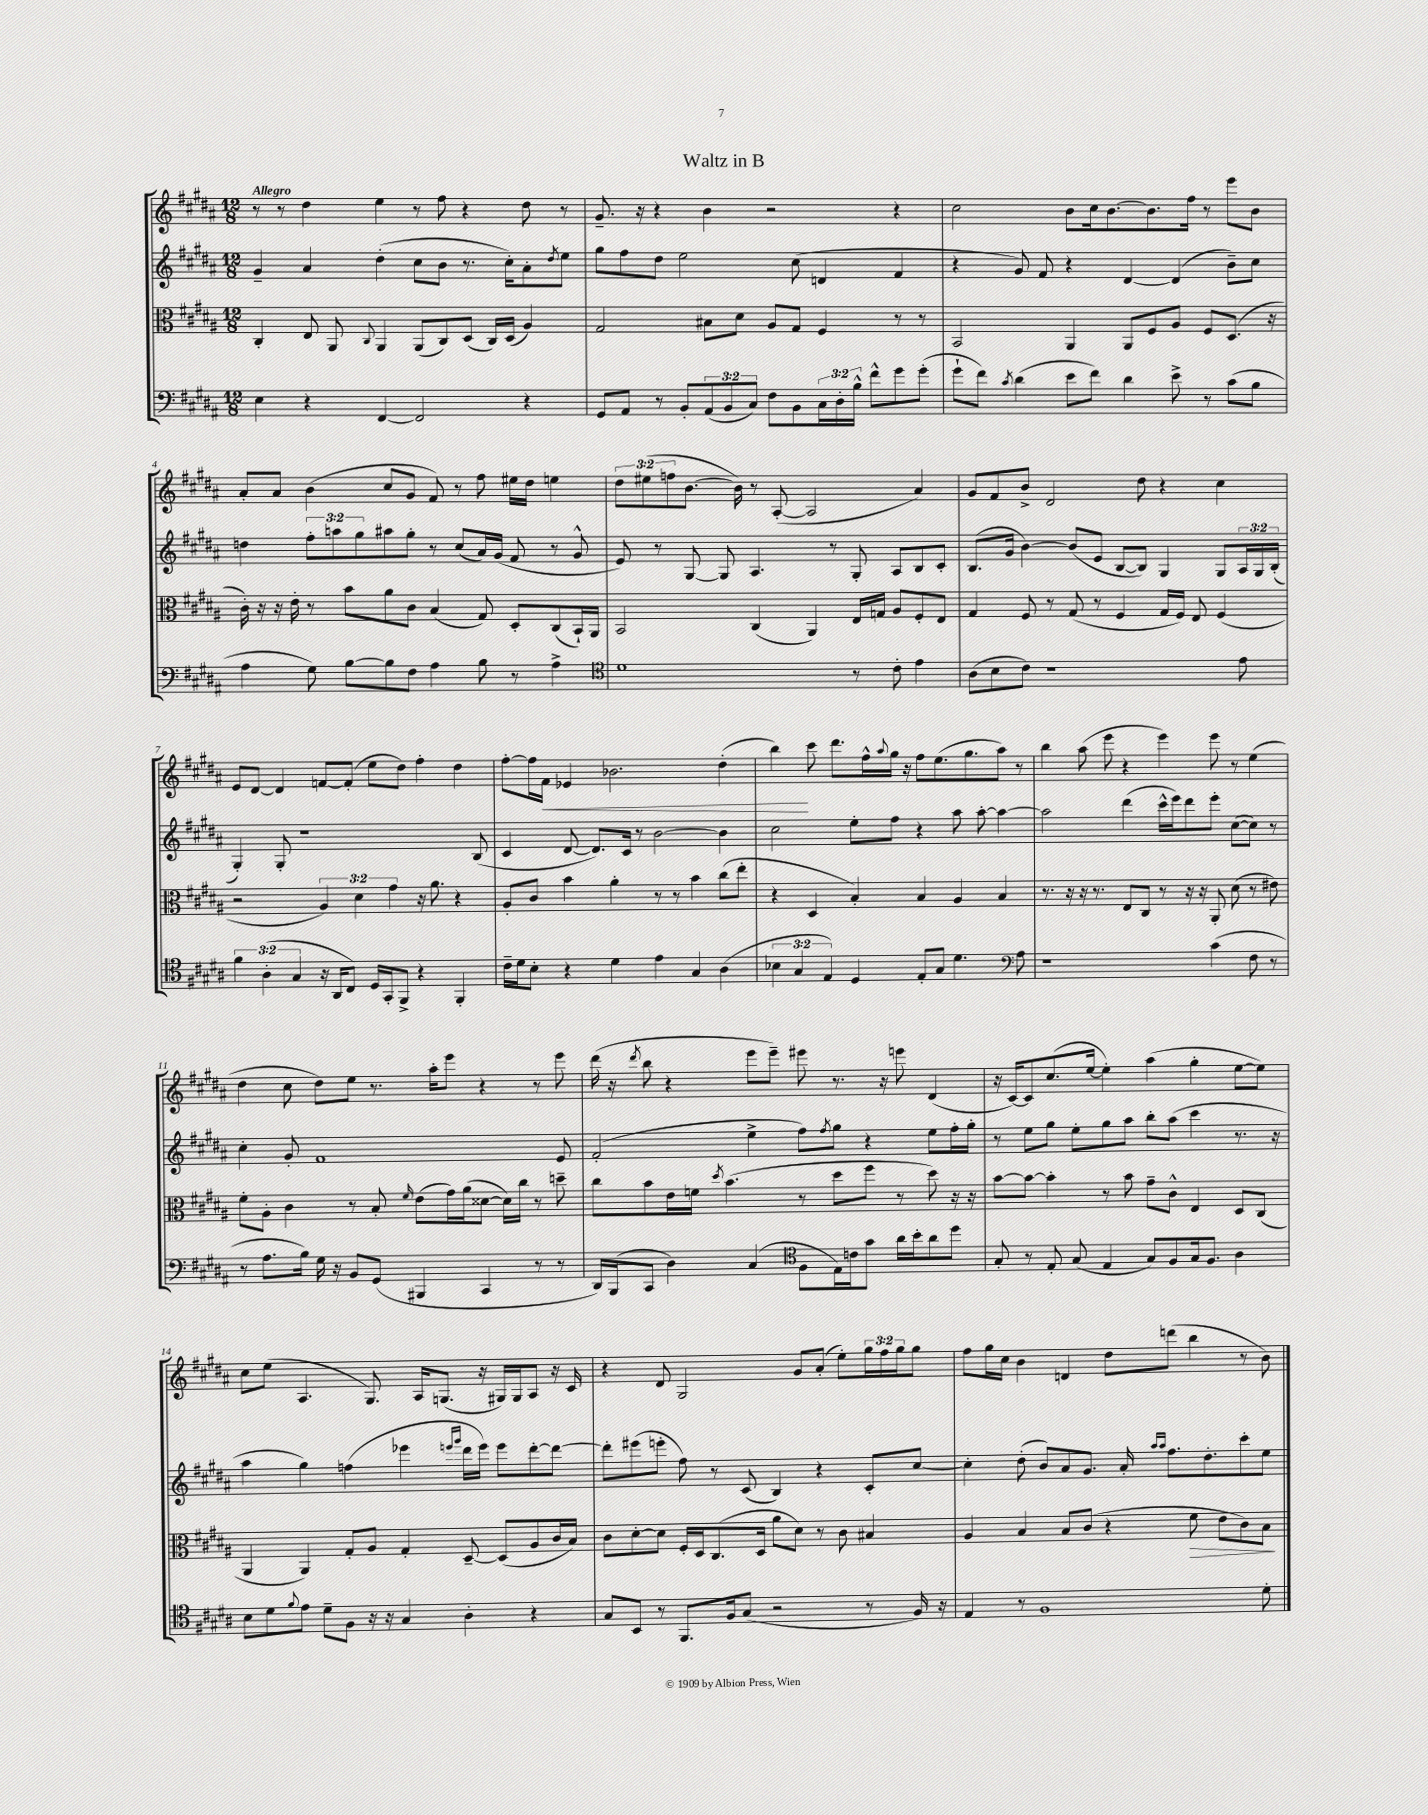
\header { title = "Waltz in B" }
<<
\new StaffGroup <<
\new Staff = "s0" {
    \clef treble \key b \major \numericTimeSignature \time 12/8 \override Staff.TupletNumber.text = #tuplet-number::calc-fraction-text \tempo "Allegro"
    r8 r8 dis''4 e''4 r8 fis''8 r4 dis''8 r8 |
    gis'8.-- r16 r4 b'4 r2 r4 |
    cis''2 b'8 cis''16 b'8.~ b'8. fis''16 r8 e'''8 b'8 |
    ais'8-. ais'8 b'4( cis''8 gis'8 fis'8) r8 fis''8 eis''16 dis''16 e''4 |
    \tuplet 3/2 { dis''8 eis''8( f''8 } b'8.~ b'16) r8 ais8~-.( ais2 ais'4) |
    gis'8 fis'8 b'8-> dis'2 dis''8 r4 cis''4 |
    e'8 dis'8~ dis'4 f'8~ f'8-.( e''8 dis''8) fis''4-. dis''4 |
    fis''8~-. fis''16 fis'16\< ees'4 bes'2. dis''4-.( |
    b''4\!) cis'''8 dis'''8. fis''16-^ \appoggiatura { ais''8 } gis''16 r16 fis''8 e''8.( gis''8. ais''8) r8 |
    b''4 ais''8( e'''8 r4 e'''4) e'''8 r8 e''4( |
    dis''4 cis''8 dis''8) e''8 r8. ais''16-. e'''8 r4 r8 e'''8 |
    dis'''16( r16 \acciaccatura { dis'''8 } b''8 r4 e'''8 e'''8--) eis'''8 r8. r16 e'''8 dis'4( |
    r16 cis'16~) cis'8 cis''8.( e''16~ e''4-.) ais''4( gis''4-. e''8~ e''8) |
    cis''8 e''8( ais4. gis8.) ais16 g8.( r16 gis16) gis16 ais8 r16 cis'16 |
    r4 dis'8 gis2 gis'8 ais'8-.( e''8-.) \tuplet 3/2 { gis''16 fis''16 gis''16 } gis''8 |
    fis''8 gis''16 cis''16 b'4 d'4 dis''8 d'''8( b''4 r8 b'8) \bar "|." |
}
\new Staff = "s1" {
    \clef treble \key b \major \numericTimeSignature \time 12/8 \override Staff.TupletNumber.text = #tuplet-number::calc-fraction-text
    gis'4-- ais'4 dis''4-.( cis''8 b'8 r8. cis''16-.) ais'8-. \acciaccatura { dis''8 } e''8 |
    gis''8 fis''8 dis''8 e''2 cis''8( d'4 fis'4 |
    r4 gis'8) fis'8 r4 dis'4~ dis'4( b'8--) cis''8 |
    d''4 \tuplet 3/2 { fis''8-. a''8 gis''8 } ais''8 gis''8-. r8 cis''8( ais'16) gis'16( fis'8 r8 gis'8-^ |
    e'8) r8 gis8~ gis8 ais4. r8 gis8-. ais8 b8 cis'8-. |
    b8.( gis'16 b'4~) b'8( e'8 b8~ b8) gis4 gis8 \tuplet 3/2 { ais16 gis16 b16-.( } |
    gis4-.) gis8-. r1 b8( |
    cis'4 dis'8~ dis'8.) cis'16 r8 b'2~ b'4 |
    cis''2 e''8-. fis''8 r4 ais''8 ais''8~-. ais''4~ |
    ais''2 dis'''4( cis'''16-^ e'''16) dis'''8 e'''8-. cis''8~( cis''8) r8 |
    cis''4-. gis'8-. fis'1 e'8 |
    fis'2-.( e''4-> fis''8) \acciaccatura { fis''8 } gis''8 r4 e''8 fis''16-. gis''16-. |
    r8 e''8 gis''8 e''8-. gis''8 ais''8 b''8-. ais''8( cis'''4 r8. r16 |
    ais''4 gis''4) f''4( ees'''4 \grace { e'''16 gis'''16 } dis'''16 e'''16) e'''8 dis'''8~-. dis'''8~ |
    dis'''8-. eis'''8( e'''8-. fis''8) r8 cis'8( b4) r4 cis'8-. cis''8~ |
    cis''4-. dis''8-.( b'8) ais'8 gis'8. ais'16-. \grace { ais''16 ais''16 } fis''8. dis''8.-. cis'''8-. e''8 \bar "|." |
}
\new Staff = "s2" {
    \clef alto \key b \major \numericTimeSignature \time 12/8 \override Staff.TupletNumber.text = #tuplet-number::calc-fraction-text
    cis4-. e8 ais,8 \appoggiatura { cis8 } ais,4 ais,8( cis8) dis8( cis16) dis16( ais4) |
    gis2 bis8 dis'8 ais8 gis8 fis4 r8 r8 |
    b,2 ais,4 ais,8 fis8 ais8 fis8 dis8.( r16 |
    cis'16-.) r16 r16 e'16-. r8 b'8 ais'8 cis'8 b4( gis8) dis8-. cis8( b,16-!) ais,16 |
    b,2 cis4( ais,4) e16 g16 ais8 fis8-. e8 |
    gis4 fis8 r8 gis8( r8 fis4 gis16 fis16) e8 fis4( |
    r2 \tuplet 3/2 { ais4) dis'4 gis'4 } r16 ais'8. r4 |
    ais8-. cis'8 b'4 ais'4-. r8 r8 b'4 cis''8( e''8-. |
    r4 dis4 b4-.) b4 ais4 b4 |
    r8. r16 r16 r8. e8 cis8 r8 r16 r16 ais,8-. dis'8( r8 eis'8) |
    fis'8-. ais8-. cis'4 r8 b8-. \grace { fis'16 } e'8( gis'16) ais'16( disis'8~ disis'16) cis''16 r8 d''8-- |
    cis''8 b'8 e'16 f'16 \acciaccatura { dis''8 } b'4.( r8 dis''8 fis''8 r8 dis''8) r16 r16 |
    b'8~ b'8~ b'4-. r8 b'8 gis'8-- cis'8-^ e4 dis8 cis8( |
    ais,4 ais,4) gis8-. ais8 gis4-. dis8~-- dis8( ais8 cis'16 b16) |
    cis'8 dis'8~-. dis'8 fis16-. dis16 cis8.( dis16 ais'8 dis'8) r8 cis'8 bis4 |
    ais4 b4 b8 cis'8( r4 fis'8\> e'8 cis'8) b8\! \bar "|." |
}
\new Staff = "s3" {
    \clef bass \key b \major \numericTimeSignature \time 12/8 \override Staff.TupletNumber.text = #tuplet-number::calc-fraction-text
    e4 r4 fis,4~ fis,2 r4 |
    gis,8 ais,8 r8 b,8-. \tuplet 3/2 { ais,8( b,8 cis8) } fis8 b,8 \tuplet 3/2 { cis16 dis16-. b16-^ } fis'8-^ gis'8 gis'8-.( |
    gis'8-! fis'8) \acciaccatura { cis'8 } dis'4( e'8 fis'8) dis'4 e'8-> r8 cis'8( b8 |
    ais4 gis8) b8~ b8 fis8 ais4 b8 r8 ais4-> |
    \clef tenor dis'1 r8 cis'8-. e'4 |
    ais8( b8 cis'8) r1 e'8 |
    \tuplet 3/2 { fis'4 ais4-.( gis4 } r16 ais,16 cis8) dis16 gis,16-. fis,8-> r4 fis,4-. |
    cis'16-- dis'16 b8-. r4 dis'4 e'4 gis4 ais4( |
    \tuplet 3/2 { bes4 gis4 e4) } dis4 e8-. gis8 dis'4. \clef bass ais8 |
    r1 cis'4( fis8 r8 |
    r8 ais8. b16) gis16 r16 b,8 gis,8( bis,,4 cis,4 r8 r8 |
    dis,16) b,,16( cis,8 dis4) cis4( \clef tenor fis8 e16) c'16 gis'8 ais'16 b'16-. ais'8 dis''8 |
    gis8-. r8 e8-. gis8( e4 gis8) fis8 gis16 fis8. ais4 |
    b8 dis'8 \appoggiatura { fis'8 } e'8 dis'8-- fis8 r16 r16 gis4 ais4-. r4 |
    gis8 b,8 r8 fis,8. fis16 gis8( r2 r8 fis16) r16 |
    e4 r8 fis1 dis'8-. \bar "|." |
}
>>
>>
